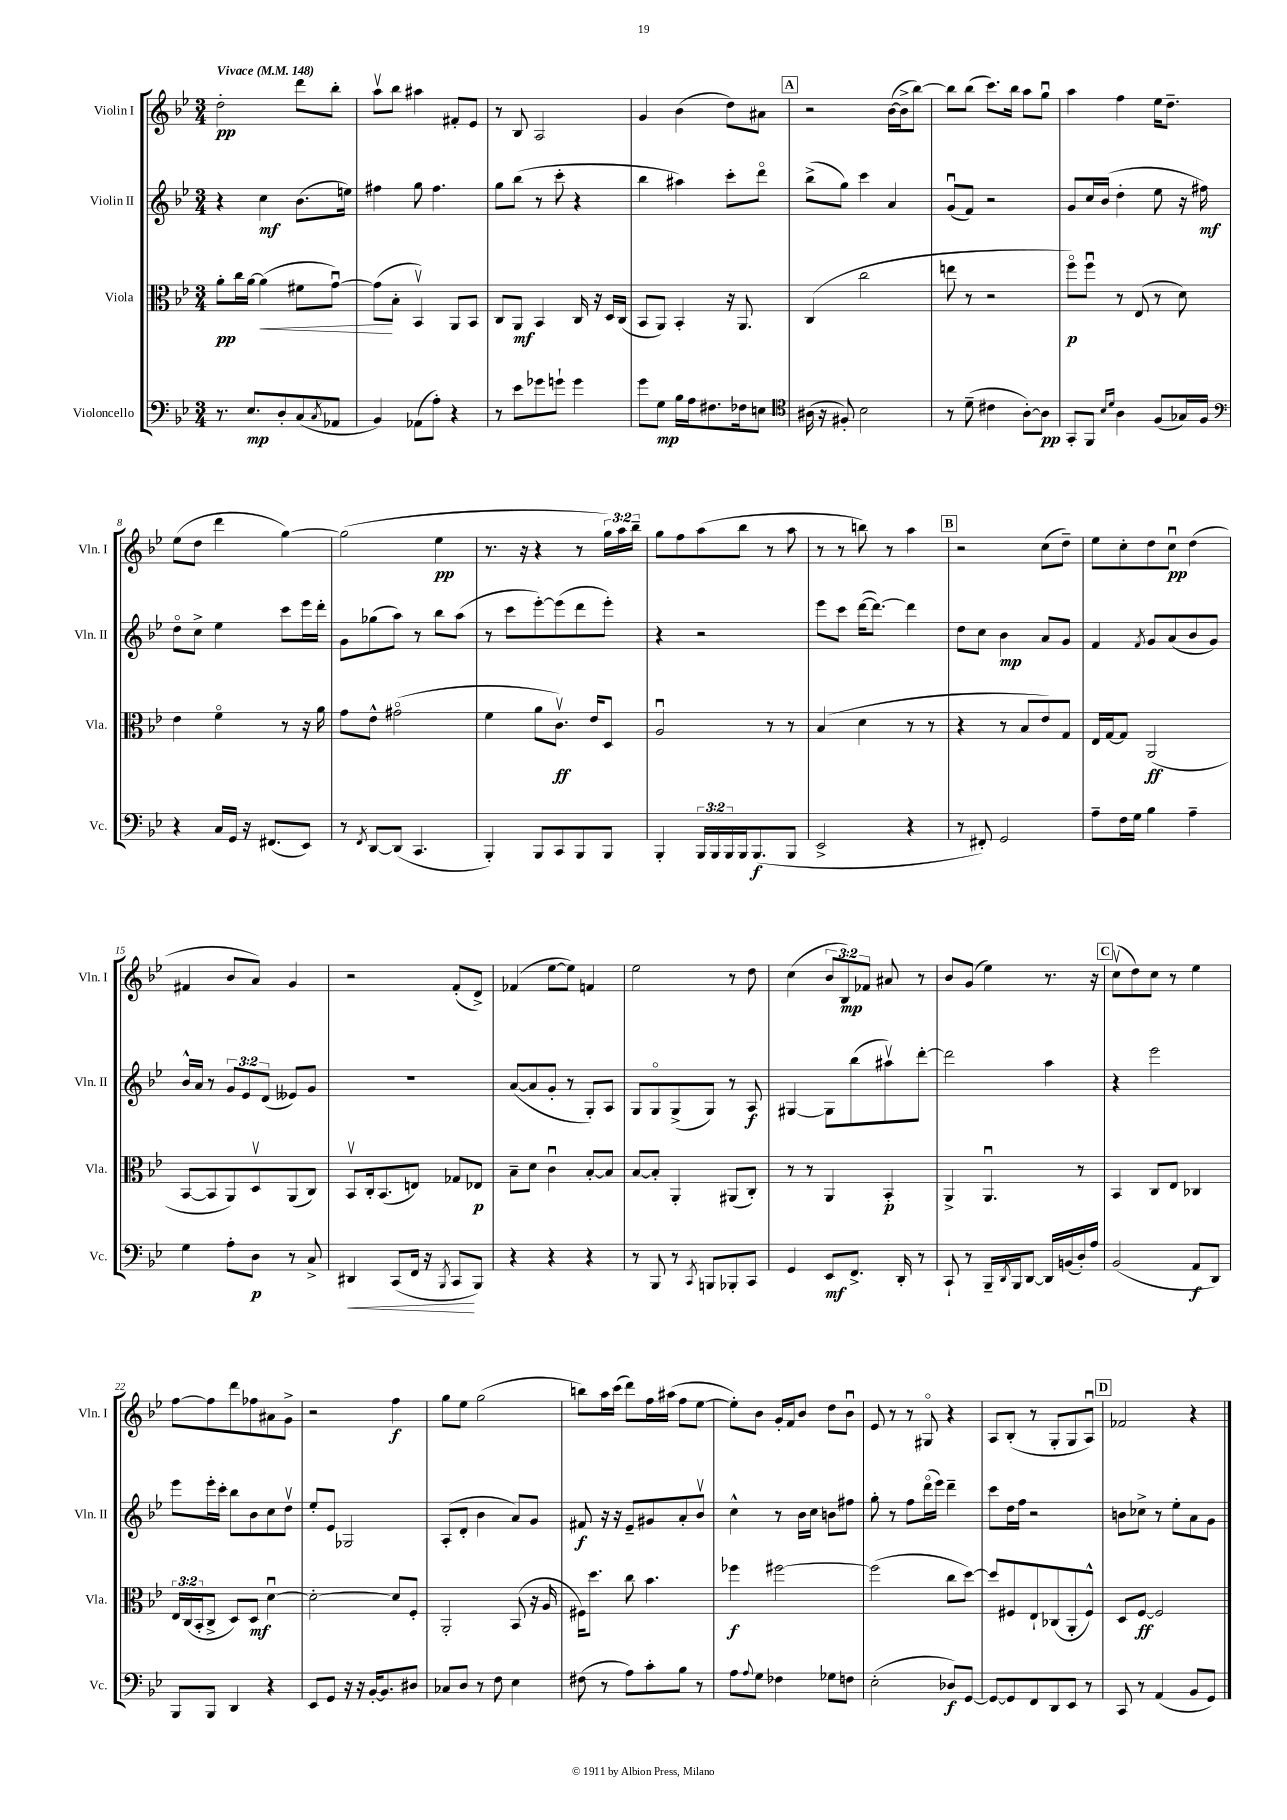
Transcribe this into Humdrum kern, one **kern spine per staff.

**kern	**kern	**kern	**kern
*staff4	*staff3	*staff2	*staff1
*clefF4	*clefC3	*clefG2	*clefG2
*k[b-e-]	*k[b-e-]	*k[b-e-]	*k[b-e-]
*M3/4	*M3/4	*M3/4	*M3/4
*MM148	*MM148	*MM148	*MM148
8.r	8a'\L	4r	2dd'\
.	16cc\L	.	.
8.E-/L	[16a\JJ	.	.
.	(4a\]	4cc\	.
8D'/	.	.	.
(8C/	8f#\L	(8.b-\L	8ddd\L
8qC/	.	.	.
8AA-/J	[8gu\J)	.	8bb-'\J
.	.	16ee\Jk)	.
=	=	=	=
4BB-/)	(8g\]L	4ff#\	8aav\L
.	8B-'\J	.	8bb-\J
(8AA-\L	4BB-v/)	8gg\	4aa#\
8A'\J)	.	4.ff#\	.
4r	8AA/L	.	8f#'/L
.	8BB-/J	.	8e-/J
=	=	=	=
8r	8C/L	8gg\L	8r
8e-\L	8AA/J	(8bb-\J	8B-/
8g-\	4BB-/	8r	2A/
8g`\J	.	8ccc'\	.
4g\	16C/	4r	.
.	16r	.	.
.	16D/LL	.	.
.	(16C/JJ	.	.
=	=	=	=
8g\L	8BB-/L	4bb-\	4g/
8G\J	8AA/J)	.	.
16B-\LL	4BB-'/	4aa#\)	(4b-\
16A\J	.	.	.
8.F#\	.	.	.
.	16r	8ccc'\L	8dd\L)
16F-\k	8.AA/	.	.
8E\J	.	8dddo\J	8a#\J
=	=	=	=
*clefC4	*	*	*
(16A#\	(4C/	(8bb-^\L	2r
16r	.	.	.
8F#'/)	.	8gg\J)	.
2B-\	2cc\	4ccc\	.
.	.	4a/	([16b-\LL
.	.	.	16b-^\]J
.	.	.	[8bb-\J)
=	=	=	=
8r	8ee\	(8gu/L	8bb-\]L
(8d~\	8r	8f/J)	(8bb-\J
4c#\	2r	2r	8.ccc\L)
.	.	.	16bb-\Jk
[8A'\L)	.	.	8aa\L
8A\]J	.	.	8ggu\J
=	=	=	=
8GG'/L	8ffo\L)	8g/L	4aa\
8FF/J	8ffu\J	16cc/L	.
.	.	(16b-/JJ	.
16qqB-/LL	.	.	.
16qqd/JJ	.	.	.
4A\	8r	4dd'\	4ff\
.	(8E-/	.	.
(8F/L	8r	8ee-\	16ee-\LK
.	.	.	8.dd~\J
16G-/L)	8d\)	16r	.
16F/JJ	.	16ff#\)	.
=	=	=	=
*clefF4	*	*	*
4r	4e-\	8ddo\L	(8ee-\L
.	.	8cc^\J	8dd\J
16C/LL	4fo\	4ee-\	4ddd\
16GG/JJ	.	.	.
16r	.	.	.
(8.FF#/L	.	.	.
.	8r	8ccc\L	[4gg\)
8EE-/J)	16r	16eee-\L	.
.	16a\	16ddd'\JJ	.
=	=	=	=
8r	8g\L	8g\L	(2gg\]
8qFF/	.	.	.
[8DD/L	8e-^^\J	(8gg-\	.
(8DD/]J	(2g#o\	8aa\J)	.
4.CC/	.	8r	.
.	.	8bb-\L	4ee-\
.	.	(8aa\J	.
=	=	=	=
4BBB-'/)	4f\	8r	8.r
.	.	8ccc\L	.
.	.	.	16r
8BBB-/L	8a\L	[8eee-'\)	4r
8CC/	8.cv\J)	(8eee-\]	.
8BBB-/	.	8ddd\	8r
.	16e-/LK	.	.
8BBB-/J	8D/J	8eee-'\J)	24gg\LL)
.	.	.	24aa\
.	.	.	24bb-~\JJ
=	=	=	=
4BBB-'/	2Au/	4r	8gg\L
.	.	.	8ff\
24BBB-/LL	.	2r	(8aa\
24BBB-/	.	.	.
24BBB-/	.	.	.
16BBB-/J	.	.	8bb-\J
(8.BBB-/	.	.	.
.	8r	.	8r
8BBB-/J	8r	.	8aa\
=	=	=	=
2EE-^/	(4B-/	8eee-\L	8r
.	.	8ccc\J	8r
.	4d\	([16ddd\LK	8bb\)
.	.	8.ddd\_J)	.
.	.	.	8r
4r	8r	4ddd\]	4aa\
.	8r	.	.
=	=	=	=
8r	4r	8dd\L	2r
8FF#'/)	.	8cc\J	.
2GG/	8r	4b-\	.
.	8B-/L	.	.
.	8e-/)	8a/L	(8cc\L
.	8G/J	8g/J	8dd~\J)
=	=	=	=
8A~\L	16E-/LL	4f/	8ee-\L
.	[16G/J	.	.
16F\L	8G/]J	.	8cc'\
16G\JJ	.	.	.
.	.	8qf/	.
4B-\	(2AA/	8g/L	8dd\
.	.	(8a/	8ccu\J
4A~\	.	8b-/	(4dd\
.	.	8g/J)	.
=	=	=	=
4G\	[8BB-/L	16b-^^/LL	4f#/
.	.	16a/JJ	.
.	8BB-/]	8r	.
8A'\L	8AA/)	12g/L	8b-/L
.	.	12e-/	.
8D\J	8Dv/	.	8a/J)
.	.	(12d/J	.
8r	(8AA/	8e--/L)	4g/
8C^/	8C/J)	8g/J	.
=	=	=	=
4DD#/	8BB-v/L	2.r	2r
.	16C'/k	.	.
.	(8.BB-/	.	.
(8CC/L	.	.	.
16FF/Jk	8E/J)	.	.
16r	.	.	.
8qBBB-/	.	.	.
8CC/L	8G-/L	.	(8f'/L
8BBB-/J)	8E-/J	.	8d^/J)
=	=	=	=
4r	8B-~\L	([8a/L	(4f-/
.	8d\J	8a/]	.
4r	4cu\	8g'/J	[8ee-\L
.	.	8r	8ee-\]J)
4r	[8B-'/L	8G'/L)	4f/
.	8B-/]J	8A/J	.
=	=	=	=
8r	[8B-/L	8G/L	2ee-\
8BBB-/	8B-'/]J	8Go/	.
8r	4AA'/	(8G^/	.
8qCC/	.	.	.
8BBB/L	.	8G/J)	.
8BBB-'/	(8AA#/L	8r	8r
8CC/J	8C'/J)	8A/	8dd\
=	=	=	=
4GG/	8r	[4G#/	(4cc\
.	8r	.	.
8EE-/L	4AA/	8G#\]L	12b-/L
.	.	.	12B-/)
8.FF^/J	.	(8bb-\	.
.	.	.	12f-/J
.	4BB-'/	8aa#v\)	8a#/
16DD'/	.	.	.
8r	.	[8ddd'\J	8r
=	=	=	=
8CC`/	4AA^/	2ddd\]	8b-/L
8r	.	.	(8g/J
16BBB-~/LL	4.AAu/	.	4ee-\)
8qDD/	.	.	.
16BBB-/J	.	.	.
[8DD/J	.	.	.
16DD/]LL	.	4aa\	8.r
(16BB/	.	.	.
16D'/)	8r	.	.
16A/JJ	.	.	16r
=	=	=	=
(2BB-/	4BB-/	4r	(8ccv\L
.	.	.	8dd\)
.	8C/L	2eee-\	8cc\J
.	8E-/J	.	8r
8AA/L	4C-/	.	4ee-\
8DD/J)	.	.	.
=	=	=	=
8BBB-/L	24E-/LL	8eee-\L	[8ff\L
.	(24C/	.	.
.	24BB-'/J	.	.
8BBB-/J	8C^/J	16eee-'\L	8ff\]
.	.	16ccc'\JJ	.
4DD/	8D/L)	8bb-\L	8ddd\
.	8D/J	8b-\	8ff-\
4r	[4du\	8cc\	8a#\
.	.	8ddv\J	8g^\J
=	=	=	=
8EE-/L	2d'\_	8ee-'/L	2r
8GG/J	.	8e-/J	.
16r	.	2G-/	.
16r	.	.	.
[16BB-'/LK	.	.	.
8.BB-/]	.	.	.
.	8d/]L	.	4ff\
8D#/J	8F'/J	.	.
=	=	=	=
8C-/L	2AA'/	(8A'/L	8gg\L
8D/J	.	8d'/J	8ee-\J
8r	.	4b-\	(2gg\
8F\	.	.	.
4E-\	(8BB-/	8a/L)	.
.	16r	8g/J	.
.	16A/	.	.
=	=	=	=
(8F#\	16F#\LK)	8f#/	8bb\L)
.	8.dd\J	.	.
8r	.	16r	16aa\L
.	.	16r	(16ccc\JJ
8A\L)	8cc\	8e-~/L	8ddd\L)
8c'\	4.b-\	8g#/	16ff\L
.	.	.	(16aa#\JJ
8B-\J	.	8a'/	8ff\L
8r	.	8b-v/J	[8ee-\J
=	=	=	=
8A\L	4ff-\	4cc^^\	8ee-'\]L)
8qqA/	.	.	.
8G\J	.	.	8b-\J
4F-\	[2ff#\	8r	16g'/LL
.	.	.	16f/J
.	.	16b-\LL	8b-/J
.	.	16cc\JJ	.
8G-\L	.	8b\L	8dd\L
8F\J	.	8ff#\J	8b-u\J
=	=	=	=
(2E-'\	(2ff#\]	8gg'\	8e-/
.	.	8r	8r
.	.	8ff\L	8r
.	.	(16dddo\L	8G#o/
.	.	16eee-\JJ)	.
8D-/L)	8cc\L	4ddd~\	4r
[8GG/J	[8dd\J)	.	.
=	=	=	=
8GG/_L	8dd/]L	8ccc\L	8A/L
8GG/]	8F#/	16dd\L	(8B-'/J
.	.	16ff\JJ	.
8FF/	8E-`/	2r	8r
8DD/	(8C-/	.	8G'/L
8EE-/J	8AA'/	.	8G/
8r	8F#^^/J)	.	8Au/J)
=	=	=	=
8CC/	8D/L	8b\L	2f-/
8r	[8F/J	8cc-^\J	.
(4AA/	2F/]	8r	.
.	.	8ee-'\L	.
8BB-/L	.	8a\	4r
8GG/J)	.	8g\J	.
==	==	==	==
*-	*-	*-	*-
